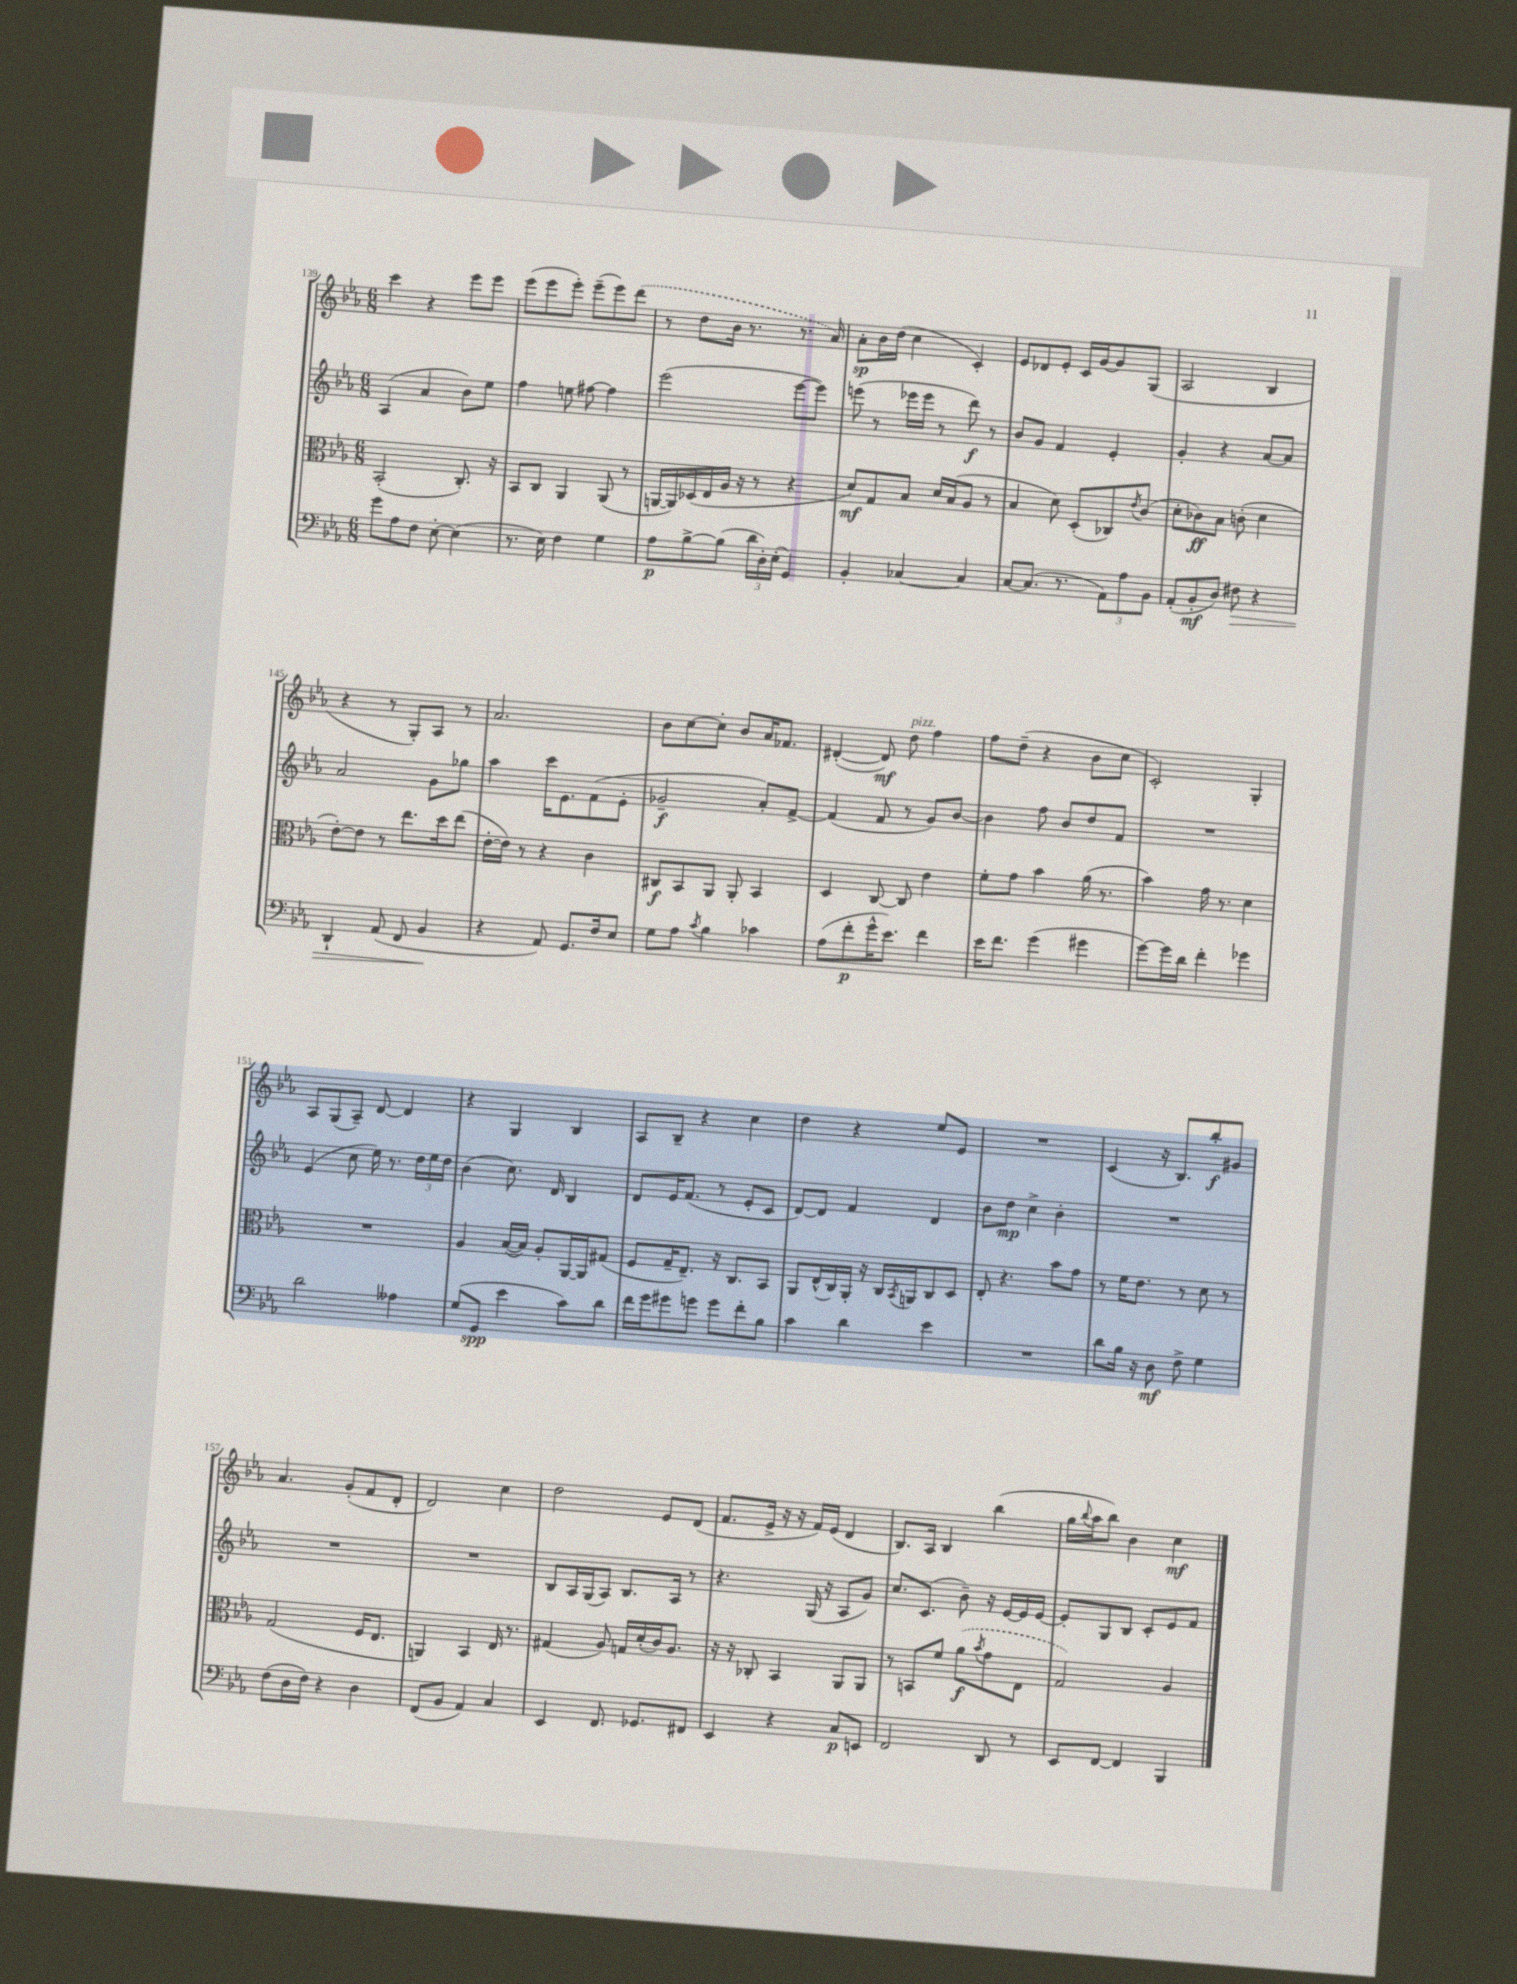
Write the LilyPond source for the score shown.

<<
\new StaffGroup <<
\new Staff = "s0" {
    \clef treble \key ees \major \numericTimeSignature \time 6/8
    c'''4 r4 ees'''8 ees'''8 |
    ees'''8( ees'''8 ees'''8-.) ees'''8--( ees'''8) \once \slurDashed d'''8( |
    r8 d''8 bes'16 r8. r8. aes'16) |
    aes'8-.\sp bes'16 d''16( c''4 c'4-.) |
    ees'8 des'8 ees'8-. c'16 g'16~ g'8 g8( |
    aes2 bes4 |
    r4 r8 g8-.) aes8 r8 |
    aes'2. |
    bes'8 c''8~ c''8-. bes'8 aes'16 fes'8. |
    dis'4~-.( dis'8\mf) d''8^\markup { \italic "pizz." } f''4 |
    f''8 d''8--( r4 bes'8 c''8 |
    c'2-.) g4-. |
    aes8 g8( aes8--) d'8~ d'4 |
    r4 g4 bes4 |
    aes8 bes8-- r4 c''4 |
    d''4 r4 ees''8 ees'8 |
    R2. |
    c'4( r16 bes8.) bes''8-.\f gis'8 |
    aes'4. g'8-.( f'8 d'8-. |
    d'2) c''4 |
    d''2 ees'8 d'8( |
    f'8. ees'16-> r16 r16 f'16) ees'16( d'4 |
    bes8.) aes16 bes4 bes''4( |
    g''16 \appoggiatura { bes''8 } aes''16 bes''8) bes'4 c''4\mf \bar "|." |
}
\new Staff = "s1" {
    \clef treble \key ees \major \numericTimeSignature \time 6/8
    aes4( aes'4 bes'8) ees''8 |
    f''4 e''8 fis''8~ fis''4 |
    ees'''2( ees'''8~ ees'''8) |
    e'''8( r8 ees'''16 ees'''16 r8 d'''8\f) r8 |
    bes'8 g'8 f'4 ees'4-. |
    g'4-. r4 aes'8~ aes'8 |
    aes'2 g'8 ges''8 |
    aes''4 c'''16 ees'8. f'8( ees'8-. |
    ges'2--\f aes'8-.) f'8~-> |
    f'4( f'8 r8 g'8) bes'8~ |
    bes'4 f''8 bes'8 d''8 f'8 |
    R2. |
    ees'4( c''8 ees''16) r8. \tuplet 3/2 { d''16 ees''16 d''16 } |
    bes'4( c''8.) d'16 bes4 |
    d'8 ees'16 f'8.( r8 ees'8-. c'8 |
    d'8~) d'8 f'4 d'4 |
    bes'8 d''8\mp c''4-> bes'4-. |
    R2. |
    R2. |
    R2. |
    bes8 aes16 g16( aes8) bes8. aes16 r8 |
    r4. g16( r16 aes8 g'8) |
    c''8. c'8.( bes'8--) r16 ees'16~ ees'16 ees'16~ |
    ees'8-. g8 bes8 c'8-. ees'8 f'8 \bar "|." |
}
\new Staff = "s2" {
    \clef alto \key ees \major \numericTimeSignature \time 6/8
    bes,2-.( c8.-.) r16 |
    bes,8 c8 aes,4 aes,8( r8 |
    a,16~ a,16) des16( ees16 aes16 r16 r8 r4 |
    d'8\mf) g8 bes8 d'16 bes16( aes8 r8 |
    bes4 d'8) d8-.( ces8) \acciaccatura { ees'8 } c'8( |
    d'8-. ces'8\ff) bes8 c'8-.( d'4 |
    ees'8~-.) ees'8 r8 ees''8. d''16 ees''8( |
    ees'16~-. ees'16) r8 r4 c'4 |
    cis8\f bes,8 aes,8 aes,8-. bes,4 |
    d4 c8~ c8 ees'4 |
    f'8-. g'8 bes'4 aes'16( r8. |
    bes'4) g'16 r8. d'4 |
    R2. |
    aes4 bes16~( bes16) aes8-. aes,16~ aes,16 gis8( |
    f8 g16-- ees8.--) r16 c8. bes,8 |
    aes,8 ees16-^( c16) aes,16-. r16 c16 \acciaccatura { bes,8 } a,16 c8 d8 |
    ees8-. r4. bes'8 g'8 |
    r8 f'16 ees'8. r8 d'8 r8 |
    g2( f16 ees8. |
    a,4) bes,4 ees16 r8. |
    gis4( aes8) g16 d'16-.( c'16) aes8. |
    r16 r16 ces8-. bes,4 aes,8 aes,8 |
    r8 b,8 f'8 \once \slurDashed aes'8\f( \acciaccatura { bes'8 } g'8 ees8 |
    g2) aes4 \bar "|." |
}
\new Staff = "s3" {
    \clef bass \key ees \major \numericTimeSignature \time 6/8
    g'8 aes8 f8 ees8~-. ees4( |
    r8. ees16) f4 g4 |
    aes8\p bes8~-> bes8( \tuplet 3/2 { d'16 d16-.) ees16-.( } g,4) |
    bes,4-. ces4~ ces4 |
    c8~ c8.( r8. \tuplet 3/2 { aes,8) aes8 bes,8 } |
    aes,8-.( bes,8-.\mf d8) fis8\> r4 |
    d,4-! aes,8( f,8 bes,4\! |
    r4 aes,8) g,8. f16 ees8 |
    g8 aes8 \acciaccatura { c'8 } bes4 ces'4 |
    aes8( f'8-.\p g'16-^ ees'8.) f'4 |
    ees'16 f'8. g'4( gis'4 |
    g'8~) g'16 d'16 f'4-. ges'4 |
    d'2 aeses4 |
    g8( g,8\spp ees'4 c'8) d'8 |
    f'16 g'16 gis'8 g'8 g'8 f'8-. bes8 |
    c'4 d'4 ees'4 |
    R2. |
    d'8 bes16 r16 d8\mf f8-> g4 |
    f8( d16 f16) r4 d4 |
    f,8( bes,8 aes,4) c4 |
    ees,4 f,8. ges,8. fis,8 |
    ees,4 r4 c8\p e,8 |
    f,2 d,8 r8 |
    ees,8 f,8~ f,4 bes,,4 \bar "|." |
}
>>
>>
\layout { \context { \Score currentBarNumber = #139 } }
